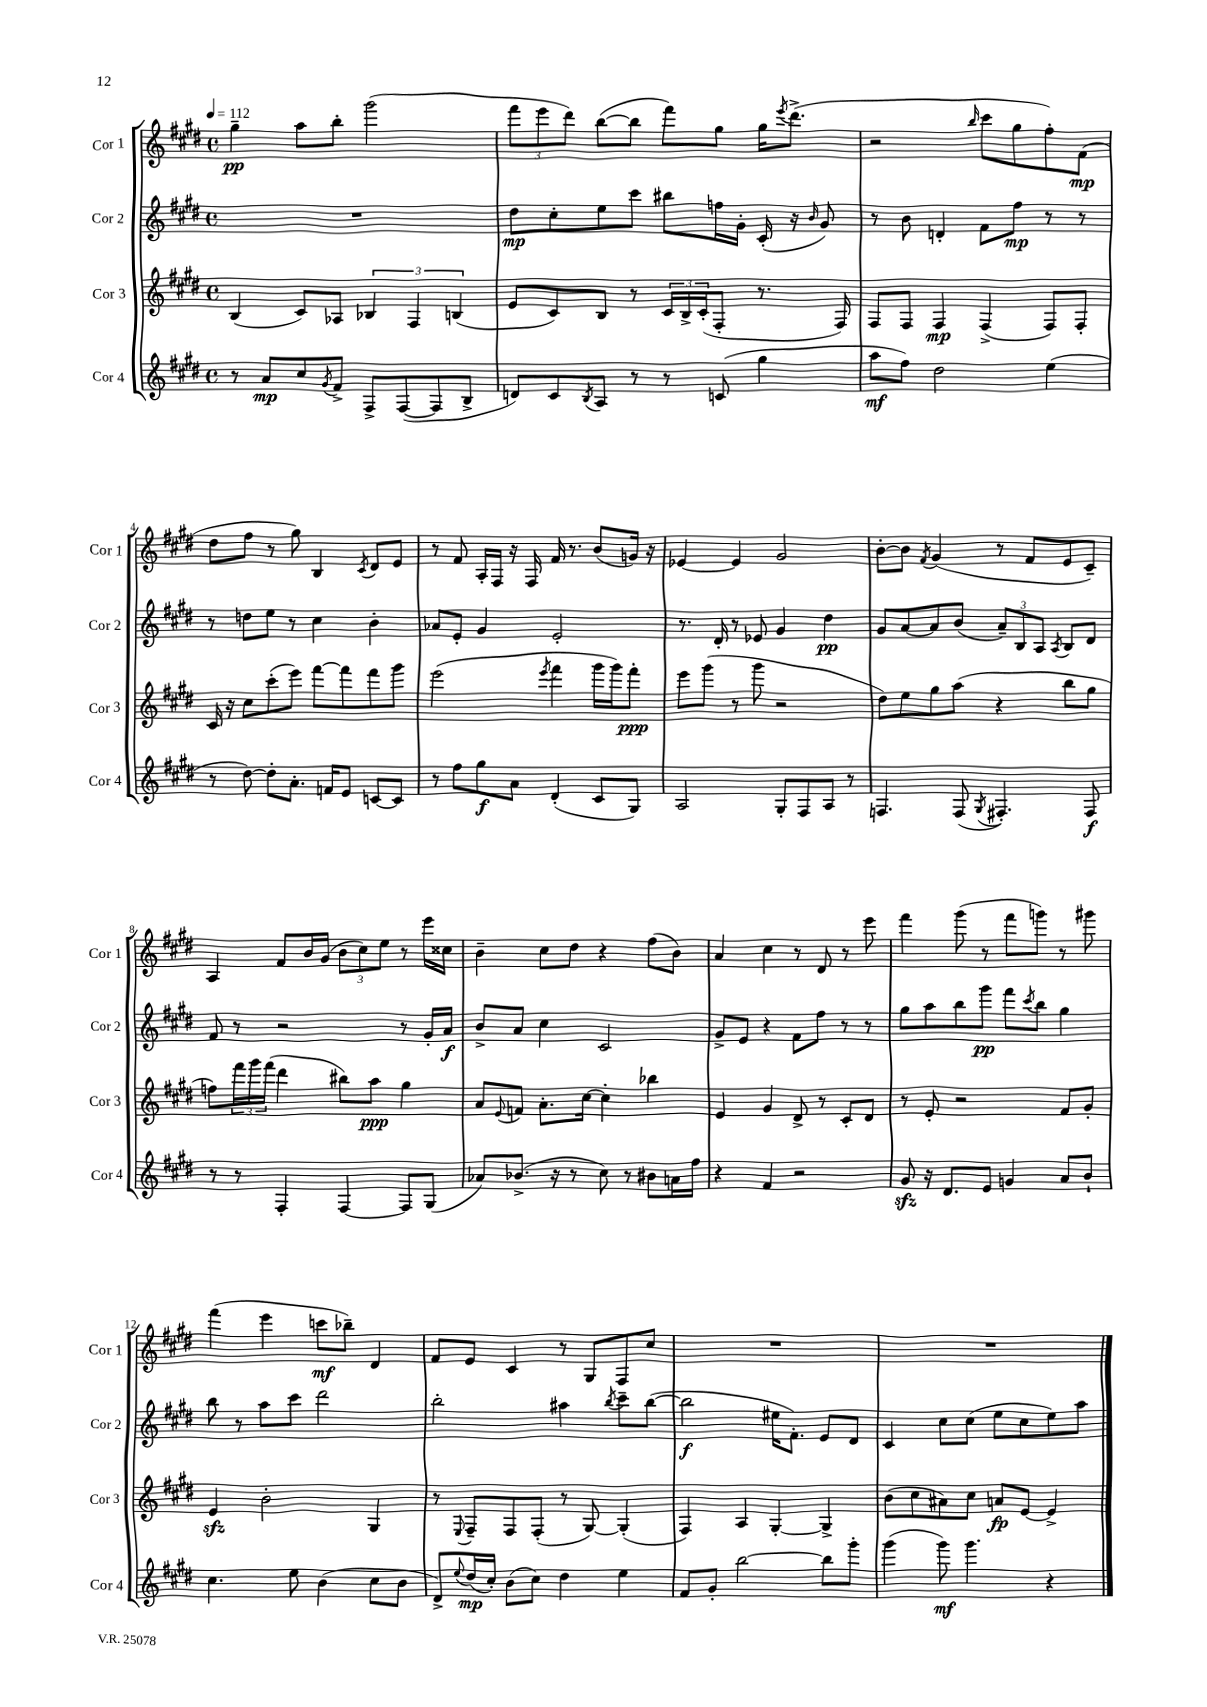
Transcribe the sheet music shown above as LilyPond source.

<<
\new StaffGroup <<
\new Staff = "s0" \with { instrumentName = "Cor 1" shortInstrumentName = "Cor 1" } {
    \clef treble \key e \major \defaultTimeSignature \time 4/4 \tempo 4 = 112
    gis''4--\pp a''8 b''8-. gis'''2( |
    \tuplet 3/2 { fis'''8 e'''8 dis'''8) } b''8~( b''8 fis'''8) gis''8 gis''16 \acciaccatura { e'''8 } dis'''8.->( |
    r2 \grace { b''16 } cis'''8 gis''8 fis''8-.) fis'8\mp( |
    dis''8 fis''8 r8 gis''8) b4 \acciaccatura { cis'8 } dis'8 e'8 |
    r8 fis'8 a16-. fis16 r16 fis16 fis'16 r8. b'8( g'16) r16 |
    ees'4~ ees'4 gis'2 |
    b'8~-. b'8 \acciaccatura { fis'8 } gis'4( r8 fis'8 e'8 cis'8--) |
    a4 fis'8 b'16 gis'16( \tuplet 3/2 { b'8 cis''8) e''8 } r8 e'''16 cisis''16 |
    b'4-- cis''8 dis''8 r4 fis''8( b'8) |
    a'4 cis''4 r8 dis'8 r8 e'''8 |
    fis'''4 gis'''8( r8 fis'''8 g'''8) r8 gis'''8 |
    fis'''4( e'''4 c'''8\mf bes''8--) dis'4 |
    fis'8 e'8 cis'4 r8 gis8 fis8 cis''8 |
    R1 |
    R1 \bar "|." |
}
\new Staff = "s1" \with { instrumentName = "Cor 2" shortInstrumentName = "Cor 2" } {
    \clef treble \key e \major \defaultTimeSignature \time 4/4
    R1 |
    dis''8\mp cis''8-. e''8 cis'''8 bis''8 f''16 gis'16-. cis'16-.( r16 \grace { b'16 } gis'8) |
    r8 b'8 d'4-. fis'8 fis''8\mp r8 r8 |
    r8 d''8 e''8 r8 cis''4 b'4-. |
    aes'8 e'8-. gis'4 e'2-. |
    r8. dis'16-. r8 ees'8 gis'4 dis''4\pp |
    gis'8 a'8~ a'8 b'8( \tuplet 3/2 { a'8--) b8 a8 } \acciaccatura { a8 } b8 dis'8 |
    fis'8 r8 r2 r8 gis'16-. a'16\f |
    b'8-> a'8 cis''4 cis'2 |
    gis'8-> e'8 r4 fis'8 fis''8 r8 r8 |
    gis''8 a''8 b''8 gis'''8\pp fis'''8 \acciaccatura { cis'''8 } b''8 gis''4 |
    b''8 r8 a''8 cis'''8 dis'''2 |
    b''2-. ais''4 \acciaccatura { b''8 } cis'''8-- b''8~( |
    b''2\f eis''16 fis'8.-.) e'8 dis'8 |
    cis'4 cis''8 cis''8( e''8 cis''8 e''8) a''8 \bar "|." |
}
\new Staff = "s2" \with { instrumentName = "Cor 3" shortInstrumentName = "Cor 3" } {
    \clef treble \key e \major \defaultTimeSignature \time 4/4
    b4( cis'8) aes8 \tuplet 3/2 { bes4 fis4 b4( } |
    e'8 cis'8) b8 r8 \tuplet 3/2 { cis'16 b16-> cis'16-.( } fis8-. r8. fis16) |
    fis8 fis8 fis4\mp fis4->( fis8) fis8-. |
    cis'16 r16 cis''8 cis'''8-.( e'''8) fis'''8~ fis'''8 fis'''8 gis'''8 |
    e'''2( \acciaccatura { e'''8 } fis'''4 gis'''16 gis'''16) fis'''8-.\ppp |
    e'''8 gis'''8( r8 gis'''8 r2 |
    dis''8) e''8 gis''8 a''8( r4 b''8 gis''8 |
    f''8) \tuplet 3/2 { fis'''16 gis'''16 fis'''16( } dis'''4 bis''8) a''8\ppp gis''4 |
    a'8 \appoggiatura { e'8 } f'8 a'8.-. cis''16~ cis''4-. bes''4 |
    e'4 gis'4 dis'8-> r8 cis'8-. dis'8 |
    r8 e'8-. r2 fis'8 gis'8-. |
    e'4\sfz b'2-. gis4 |
    r8 \appoggiatura { e8 } fis8-- fis8 fis8-.( r8 gis8~) gis4-.( |
    fis4) a4 gis4~-. gis4-> |
    b'8( cis''8 ais'8) cis''8 a'8\fp e'8~ e'4-> \bar "|." |
}
\new Staff = "s3" \with { instrumentName = "Cor 4" shortInstrumentName = "Cor 4" } {
    \clef treble \key e \major \defaultTimeSignature \time 4/4
    r8 a'8\mp cis''8 \acciaccatura { gis'8 } fis'8-> fis8-> fis8~( fis8 b8-> |
    d'8) cis'8 \acciaccatura { b8 } a8 r8 r8 c'8( gis''4 |
    a''8\mf fis''8) dis''2 e''4( |
    r8 dis''8~) dis''8-. a'8.-. f'16 e'8 c'8~ c'8 |
    r8 fis''8 gis''8\f a'8 dis'4-.( cis'8 gis8) |
    a2 gis8-. fis8 a8 r8 |
    f4. f8( \acciaccatura { gis8 } fis4.-.) fis8\f |
    r8 r8 fis4-. fis4~ fis8 gis8( |
    aes'8) bes'8.->( r16 r8 cis''8) r8 bis'8 a'16 fis''16 |
    r4 fis'4 r2 |
    gis'8\sfz r16 dis'8. e'8 g'4 a'8 b'8-! |
    cis''4. e''8 b'4( cis''8 b'8 |
    dis'8->) \appoggiatura { e''8 } dis''16\mp( cis''16-.) b'8( cis''8) dis''4 e''4 |
    fis'8 gis'8-. b''2~ b''8 gis'''8-. |
    gis'''4( gis'''8\mf) gis'''4. r4 \bar "|." |
}
>>
>>
